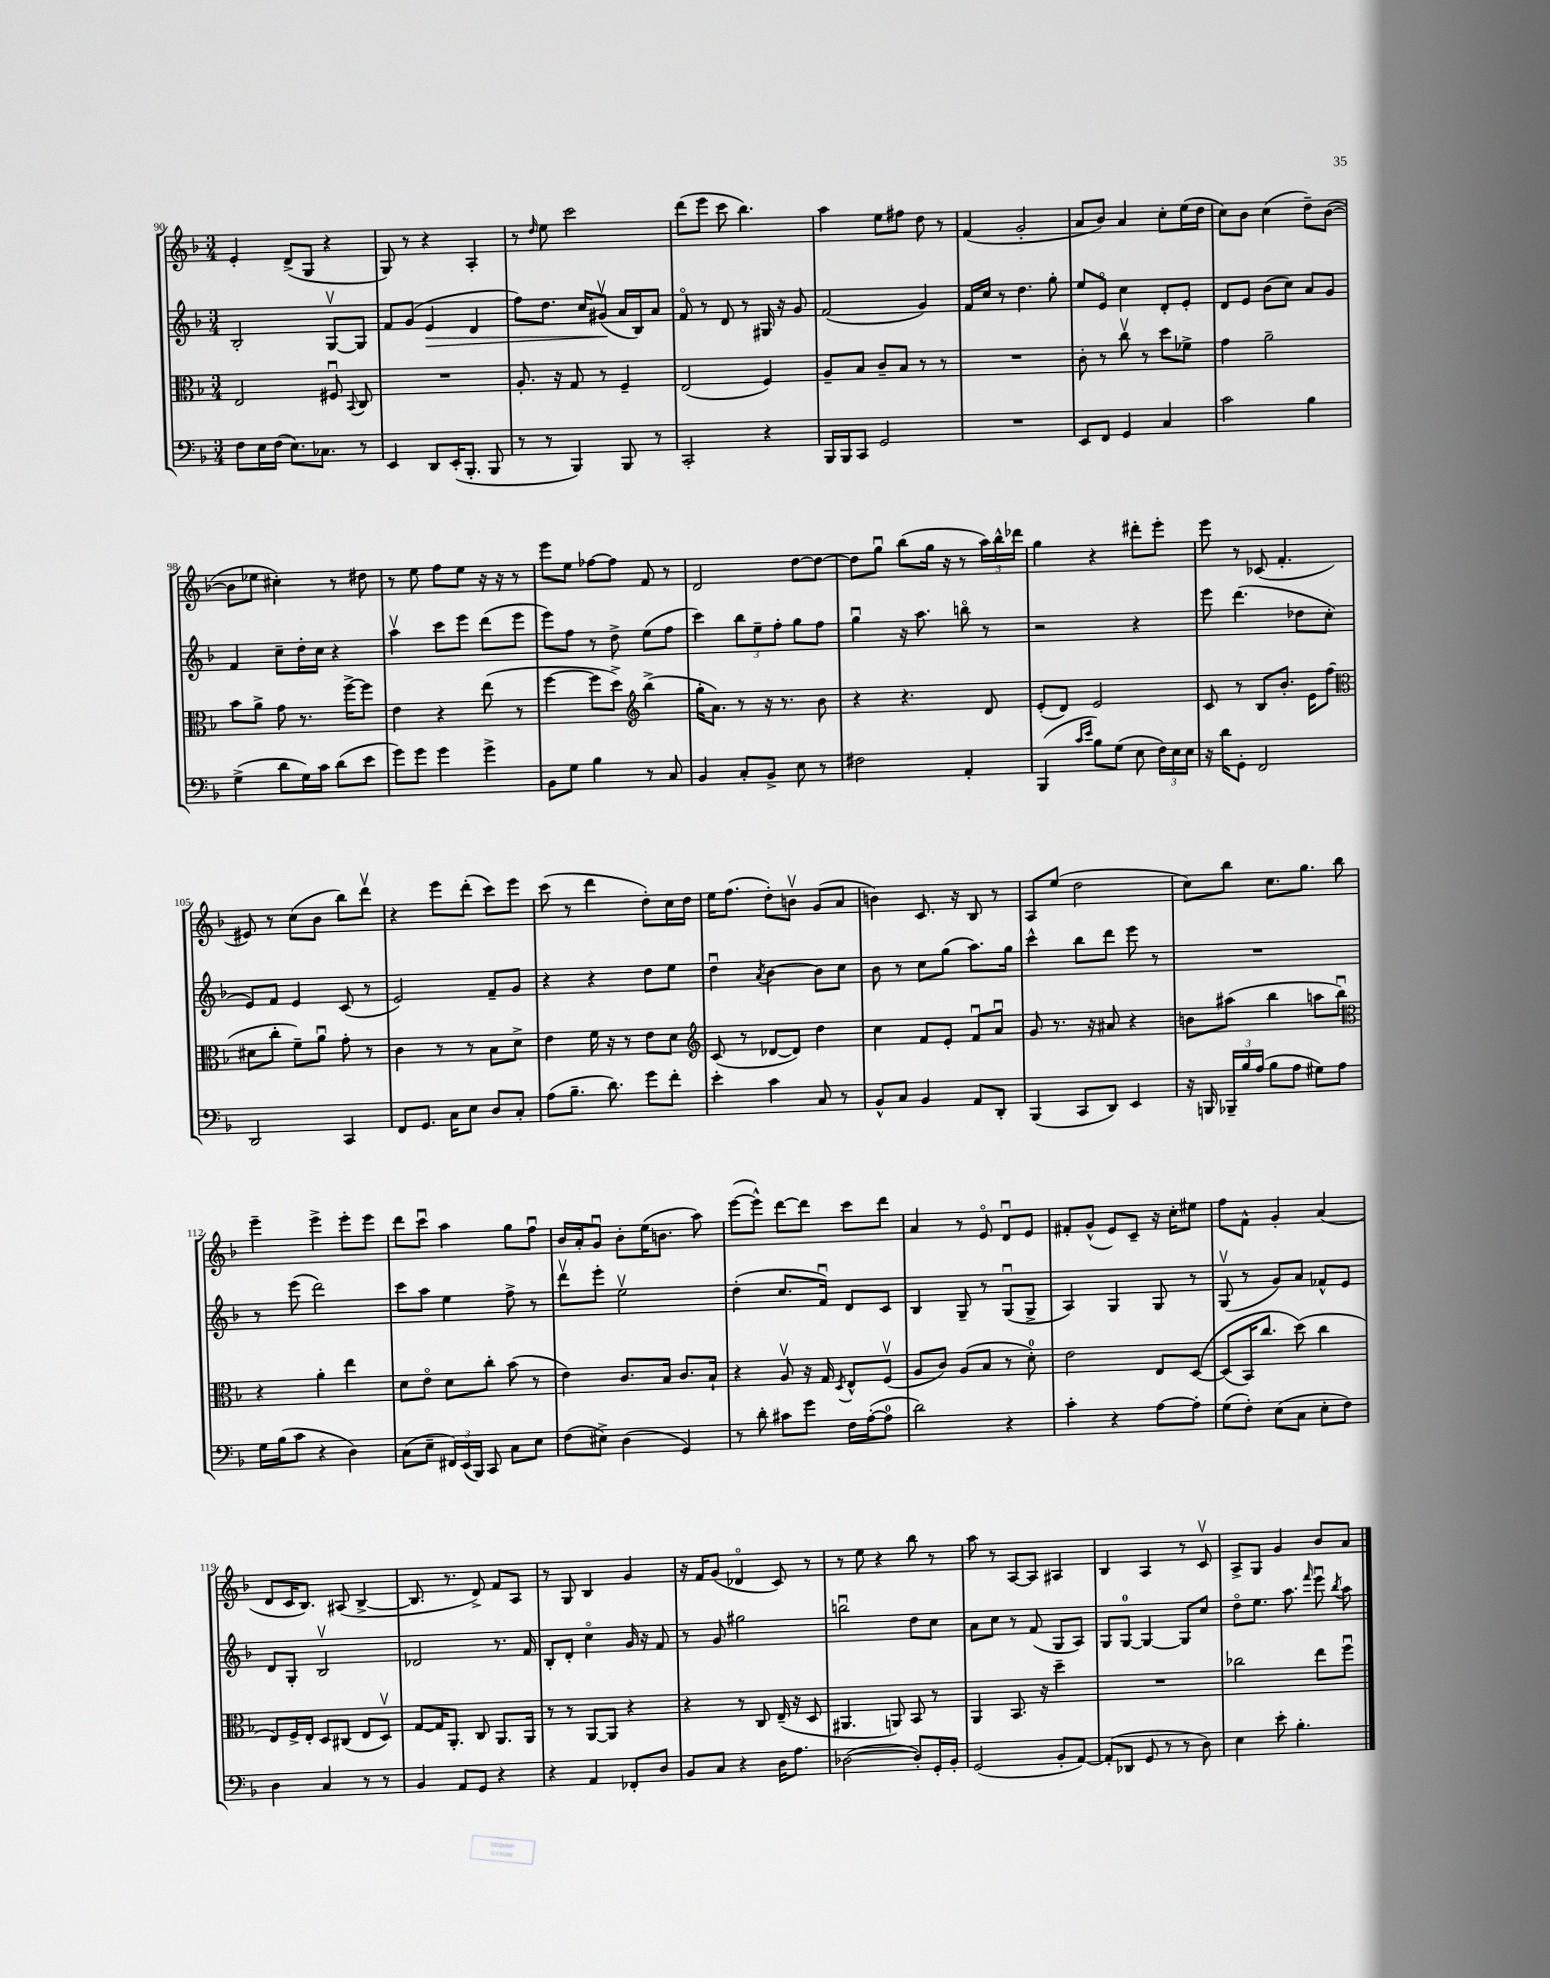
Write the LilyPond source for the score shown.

<<
\new StaffGroup <<
\new Staff = "s0" {
    \clef treble \key f \major \numericTimeSignature \time 3/4
    \autoBeamOff e'4-. d'8[->( g8] r4 |
    g8) r8 r4 a4-. |
    r8 \grace { d''16 } e''8 c'''2 |
    d'''8[( e'''8] c'''8 bes''4.) |
    a''4 e''8[ fis''8] d''8 r8 |
    f'4( g'2-. |
    a'8[ bes'8]) a'4 c''8[-. e''16( d''16] |
    c''8[) bes'8] c''4( d''8[--) bes'8]~( |
    bes'8[ ees''8] cis''4-.) r8 dis''8 |
    r8 e''8 f''8[ e''8] r16 r16 r8 |
    e'''8[ e''8] fes''8[~ fes''8] f'8 r8 |
    d'2 d''8[~ d''8]~ |
    d''8[ g''8]\downbow bes''8[( g''16] r16 r8 \tuplet 3/2 { a''16[) bes''16-^ des'''16] } |
    g''4 r4 dis'''8[-. e'''8]-. |
    e'''8 r8 ces'8( f'4.-. |
    eis'8) r8 c''8[( bes'8] bes''8[) d'''8]\upbow |
    r4 e'''8[ d'''8]-.( c'''8[) e'''8] |
    c'''8( r8 d'''4 d''8[-.) c''16 d''16] |
    e''16[ f''8.]( d''8[-.) b'8]\upbow g'8[( a'8] |
    b'4) c'8. r16 bes8 r8 |
    a8[ e''8]( d''2 |
    c''8[) bes''8] c''8.[ g''8.] bes''8 |
    e'''4-- e'''4-> e'''8[-. e'''8] |
    d'''8[ c'''8]\downbow a''4 g''8[ f''8]\downbow |
    bes'16[ a'16-. g'8]\downbow bes'8[-. e''16( b'8.] a''8) |
    e'''8[~( e'''8]-^) d'''8[~ d'''8] c'''8[ d'''8] |
    a'4 r8 e'8\flageolet d'8[\downbow e'8] |
    fis'8[-. g'8]-^( e'8[) c'8]-- r16 c''16[-. eis''8] |
    f''8[ f'8]-^ g'4-. a'4( |
    d'8[ c'16 bes8.]) ais8( bes4~-> |
    bes8. r8. d'8->) f'8[ a8] |
    r8 g8 bes4 g'4 |
    r16 f'16[ g'8]( des'4\flageolet c'8) r8 |
    r8 e''8 r4 bes''8 r8 |
    a''8 r8 a8[~ a8] ais4 |
    bes4 a4 r8 c'8\upbow |
    a8[-> g8] g'4 bes'8[ a'8] \bar "|." |
}
\new Staff = "s1" {
    \clef treble \key f \major \numericTimeSignature \time 3/4
    \autoBeamOff bes2-. g8[~\upbow g8] |
    f'8[ g'8]( e'4\> d'4 |
    f''8[) d''8.] c''16[ gis'8]\upbow\!( a'16[ bes16) a'8] |
    f'8\flageolet r8 d'8 r8 gis16 r16 g'8 |
    f'2( g'4) |
    f'16[ c''16] r8 d''4. g''8-. |
    e''8[ e'8]\flageolet c''4 d'8[-. e'8]-. |
    d'8[ e'8] bes'8[( c''8]) a'8[ g'8] |
    f'4 c''8[-- d''16-. c''16] r4 |
    a''4\upbow c'''8[ e'''8] d'''8[( e'''8] |
    e'''8[) f''8] r8 d''8-> e''8[( f''8] |
    c'''4) \tuplet 3/2 { bes''8[ e''8-- f''8]-. } g''8[ f''8] |
    g''4\downbow r16 a''8. b''8\flageolet r8 |
    r2 r4 |
    e'''8 d'''4.( des''8[ c''8]-. |
    e'8[) f'8] e'4 c'8( r8 |
    e'2) f'8[-- g'8] |
    r4 r4 d''8[ e''8] |
    d''4\downbow \acciaccatura { a'8 } bes'4~ bes'8[ c''8] |
    bes'8 r8 c''8[ g''8]( a''8.[) g''16] |
    c'''4-^ bes''8[ d'''8] e'''8 r8 |
    R2. |
    r8 e'''8( d'''2) |
    c'''8[ a''8] e''4 f''8-> r8 |
    d'''8[\upbow e'''8]-. e''2\upbow |
    d''4-.( c''8.[ f'16]\downbow) d'8[ c'8] |
    bes4 g8-- r8 g8[\downbow( g8]-> |
    a4) g4 g8 r8 |
    g8\upbow( r8 g'8[) a'8] fes'8[-^ e'8] |
    d'8[ g8]-. bes2\upbow |
    des'2 r8. f'16 |
    bes8[-. d'8]-. c''4\flageolet g'16 r16 f'8 |
    r8 g'8 gis''2 |
    b''2\downbow d''8[ c''8] |
    a'8[ c''8] r8 f'8( g8[ a8]) |
    g8[ g8]-0~ g4~ g8[ c''8] |
    d''8[\flageolet e''8.] a''8. \grace { f'''16 } e'''8\downbow \acciaccatura { bes''8 } a''8 \bar "|." |
}
\new Staff = "s2" {
    \clef alto \key f \major \numericTimeSignature \time 3/4
    \autoBeamOff e2 fis8\downbow \appoggiatura { bes,8 } c8 |
    R2. |
    a8.-. r16 g8 r8 f4-- |
    e2( f4) |
    a8[-- bes8] c'8[-- bes8] r8 r8 |
    R2. |
    c'8-. r8 c''8\upbow r8 d''8[ fes'8]-> |
    g'4 a'2-- |
    bes'8[ a'8]-> g'8 r8. f''16[~-> f''8] |
    e'4 r4 e''8( r8 |
    f''4~ f''8[ d''8]->) \clef treble bes''4->( |
    g''16[-. a'8.]) r8 r16 r8. bes'8 |
    r4 r4. d'8 |
    e'8[-.( d'8]) e'2 |
    c'8 r8 bes8[ bes'8.]-. e'16[ f''8]( |
    \clef alto dis'8[ c''8]-. f'8[--) a'8]\downbow g'8-. r8 |
    c'4 r8 r8 bes8[ d'8]-> |
    e'4 f'16 r16 r8 e'8[ d'8] |
    \clef treble c'8( r8 des'8[~ des'8]) d''4 |
    c''4 f'8[ e'8]-. f'8[\downbow a'8]\downbow |
    g'8 r8. r16 ais'8 r4 |
    b'8[ ais''8]( bes''4 a''8[ bes''8]\downbow) |
    \clef alto r4 a'4-. e''4 |
    d'8[ e'8]\flageolet d'8[ c''8]-. bes'8( r8 |
    e'4) c'8.[ bes16] c'8.[ bes16]-! |
    r4 a8\upbow r16 g16 \acciaccatura { d8 } e8[-^ f8]\upbow( |
    a8[ c'8]) a8[( bes8] r8 d'8-0-.) |
    e'2 e8[ d8]~\( |
    d8[( bes,16) c''8.] d''8(\) c''4 |
    e8[) f16-> e16]-. d8[ cis8]( e8[ d8]\upbow) |
    g8[~ g16 a,8.]-. c8 a,8.[ a,16] |
    r8 r8 a,8[~ a,8] r4 |
    r4 r8 c8 e16--( r16 d8 |
    ais,4. a,8) bes,8 r8 |
    a,4 bes,8. r16 d''4-- |
    R2. |
    ces''2 e''8[ f''8]\downbow \bar "|." |
}
\new Staff = "s3" {
    \clef bass \key f \major \numericTimeSignature \time 3/4
    \autoBeamOff f8[ e16 f16]( e8.[) ces8.] r8 |
    e,4 d,8[ e,16-.( bes,,8.]-. bes,,8 |
    r8 r8 bes,,4) bes,,8 r8 |
    c,2-. r4 |
    bes,,16[ bes,,16 c,8] g,2 |
    R2. |
    e,8[ f,8] g,4 c4 |
    c'2 bes4 |
    g4->( d'8[ g16) c'16] d'8[( e'8] |
    g'8[) g'8] g'4 g'4-> |
    bes,8[ g8] bes4 r8 c8 |
    bes,4 c8[-. bes,8]-> e8 r8 |
    fis2 a,4-. |
    bes,,4( \grace { c'16[ e'16] } bes8[) g8]( e8 \tuplet 3/2 { f16[) e16 e16] } |
    r16 d'16[ g,8]-. f,2 |
    d,2 c,4 |
    f,8[ g,8.] c16[ e8] d8[ c8]-. |
    a8[( bes8.]-- d'8.) g'8[ f'8]-. |
    e'4-. c'4 c8 r8 |
    bes,8[-^ c8] bes,4 a,8[ d,8]-. |
    bes,,4( c,8[ d,8]) e,4 |
    r16 b,,16 \tuplet 3/2 { bes,,16[-- bes16 a16]( } bes8[ a8] gis8[) a8] |
    g16[ bes16( c'8] r4 d4) |
    c8[( e8]-- \tuplet 3/2 { fis,16[) e,16( bes,,16]) } c,8 c8[ e8] |
    f8[( eis8]->) d4( g,4) |
    r8 d'8-. cis'8[ g'8] f16[ a16~-.( a8]-0 |
    d'2) r4 |
    c'4-. r4 a8[~ a8]-. |
    g8[( f8]-.) e8[( c8] e8[-. f8]) |
    d4 c4 r8 r8 |
    bes,4 a,8[ g,8] r4 |
    r4 a,4 fes,8[-. d8] |
    bes,8[ c8] r4 d16[ a8.] |
    des2~( des8[-.) g,16-. bes,16]-. |
    g,2( bes,8[-. a,8]~) |
    a,8[-.( des,8] g,8 r8 r8 d8) |
    e4 e'8-. bes4.-. \bar "|." |
}
>>
>>
\layout { \context { \Score currentBarNumber = #90 } }
